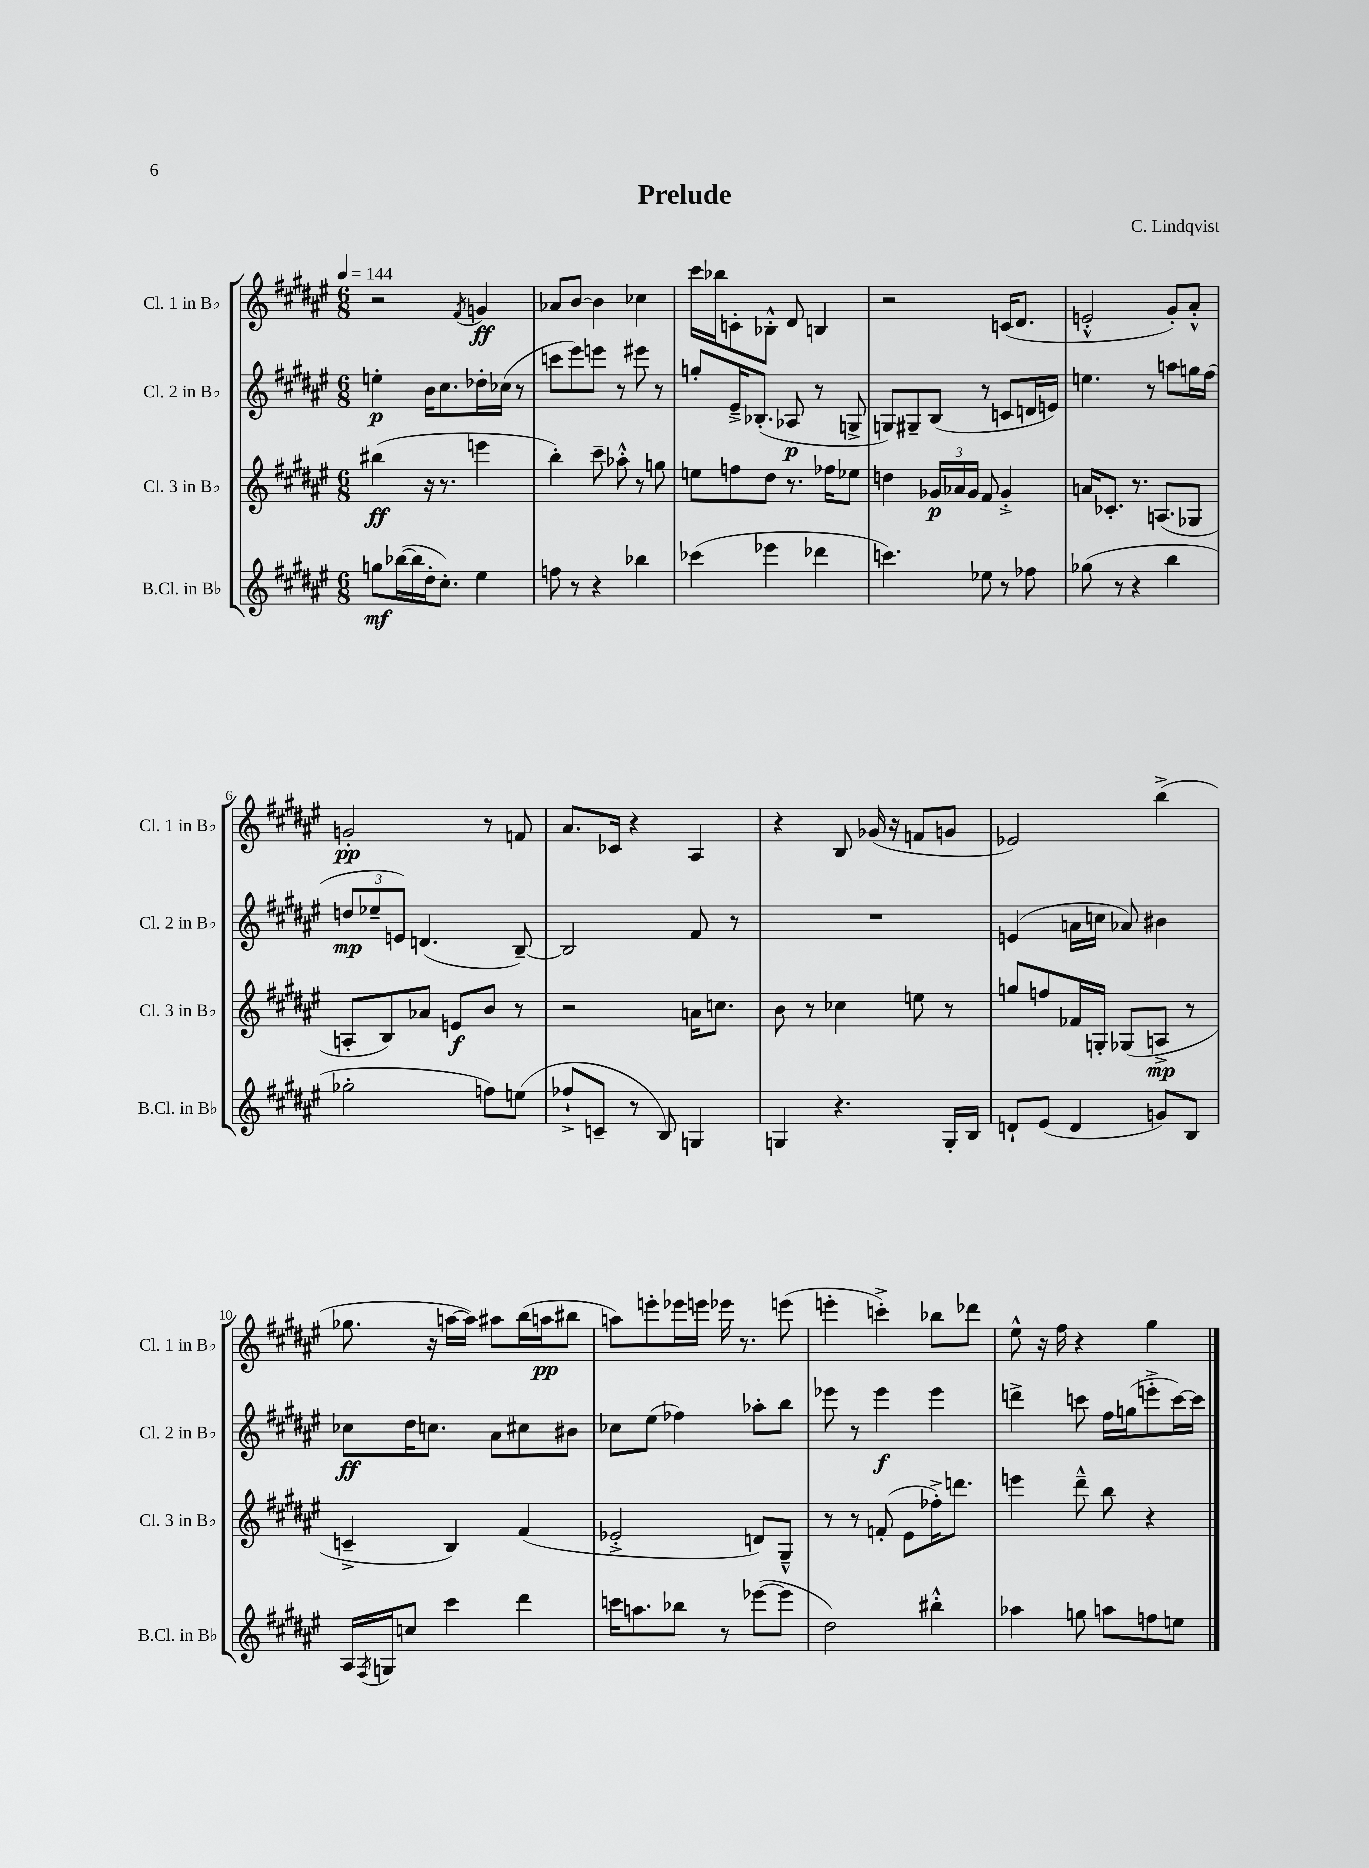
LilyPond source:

\header { title = "Prelude" composer = "C. Lindqvist" }
<<
\new StaffGroup <<
\new Staff = "s0" \with { instrumentName = "Cl. 1 in Bb" shortInstrumentName = "Cl. 1 in Bb" } {
    \clef treble \key fis \major \numericTimeSignature \time 6/8 \tempo 4 = 144
    r2 \acciaccatura { fis'8 } g'4\ff |
    aes'8 b'8~ b'4 ces''4 |
    cis'''16 bes''16 c'8-. bes8-.-^ dis'8 b4 |
    r2 c'16( dis'8. |
    e'2-.-^ gis'8-.) ais'8-.-^ |
    g'2-.\pp r8 f'8 |
    ais'8. ces'16 r4 ais4 |
    r4 b8 ges'16( r16 f'8 g'8 |
    ees'2) b''4->( |
    ges''8. r16 a''16~ a''16) ais''8 b''16( a''16\pp bis''8 |
    a''8) e'''8-. ees'''16 e'''16 ees'''16 r8. e'''8( |
    e'''4-. c'''4-.->) bes''8 des'''8 |
    eis''8-^ r16 fis''16 r4 gis''4 \bar "|." |
}
\new Staff = "s1" \with { instrumentName = "Cl. 2 in Bb" shortInstrumentName = "Cl. 2 in Bb" } {
    \clef treble \key fis \major \numericTimeSignature \time 6/8
    e''4-.\p b'16 cis''8. des''16-. ces''16( r8 |
    c'''8 eis'''8) e'''8 r8 eis'''8 r8 |
    g''8-. eis'16---> bes8.-.( aes8\p r8 g8-> |
    g8) gis8-- b8( r8 c'8 d'16 e'16) |
    e''4. r8 a''8 g''16 fis''16( |
    \tuplet 3/2 { d''8\mp ees''8-- e'8) } d'4.( b8~--) |
    b2 fis'8 r8 |
    R2. |
    e'4( a'16 c''16 aes'8) bis'4 |
    ces''8\ff dis''16 c''8. ais'8 cis''8 bis'8 |
    ces''8 eis''8( fes''4) aes''8-. b''8 |
    ees'''8 r8 ees'''4\f ees'''4 |
    d'''4-> c'''8 fis''16 g''16( e'''8-.-> c'''16~) c'''16 \bar "|." |
}
\new Staff = "s2" \with { instrumentName = "Cl. 3 in Bb" shortInstrumentName = "Cl. 3 in Bb" } {
    \clef treble \key fis \major \numericTimeSignature \time 6/8
    bis''4\ff( r16 r8. e'''4 |
    b''4-.) cis'''8-- aes''8-.-^ r8 g''8 |
    e''8 f''8 dis''8 r8. fes''16 ees''8 |
    d''4 \tuplet 3/2 { ges'16\p aes'16 ges'16 } fis'8 ges'4-.-> |
    a'16 ces'8.-. r8. a8.( ges8 |
    a8-. b8) aes'8 e'8\f b'8 r8 |
    r2 a'16 c''8. |
    b'8 r8 ces''4 e''8 r8 |
    g''8 f''8 fes'16 g16-. ges8( a8->\mp r8 |
    c'4---> b4) fis'4( |
    ees'2-.-> d'8) gis8---^ |
    r8 r8 f'8-.( eis'8 fes''16-.->) d'''8. |
    e'''4 dis'''8---^ b''8 r4 \bar "|." |
}
\new Staff = "s3" \with { instrumentName = "B.Cl. in Bb" shortInstrumentName = "B.Cl. in Bb" } {
    \clef treble \key fis \major \numericTimeSignature \time 6/8
    g''8\mf bes''16~( bes''16 dis''16-. cis''8.-.) eis''4 |
    f''8 r8 r4 bes''4 |
    ces'''4( ees'''4 des'''4 |
    c'''4.) ees''8 r8 fes''8 |
    ges''8( r8 r4 b''4 |
    ges''2-. f''8) e''8( |
    fes''8-!-> c'8-- r8 b8) g4 |
    g4 r4. g16-. b16 |
    d'8-! eis'8( d'4 g'8) b8 |
    ais16 \acciaccatura { fis8 } g16 c''8 cis'''4 dis'''4 |
    c'''16 a''8. bes''8 r8 ees'''8~( ees'''8 |
    dis''2) bis''4-.-^ |
    aes''4 g''8 a''8 f''8 e''8 \bar "|." |
}
>>
>>
